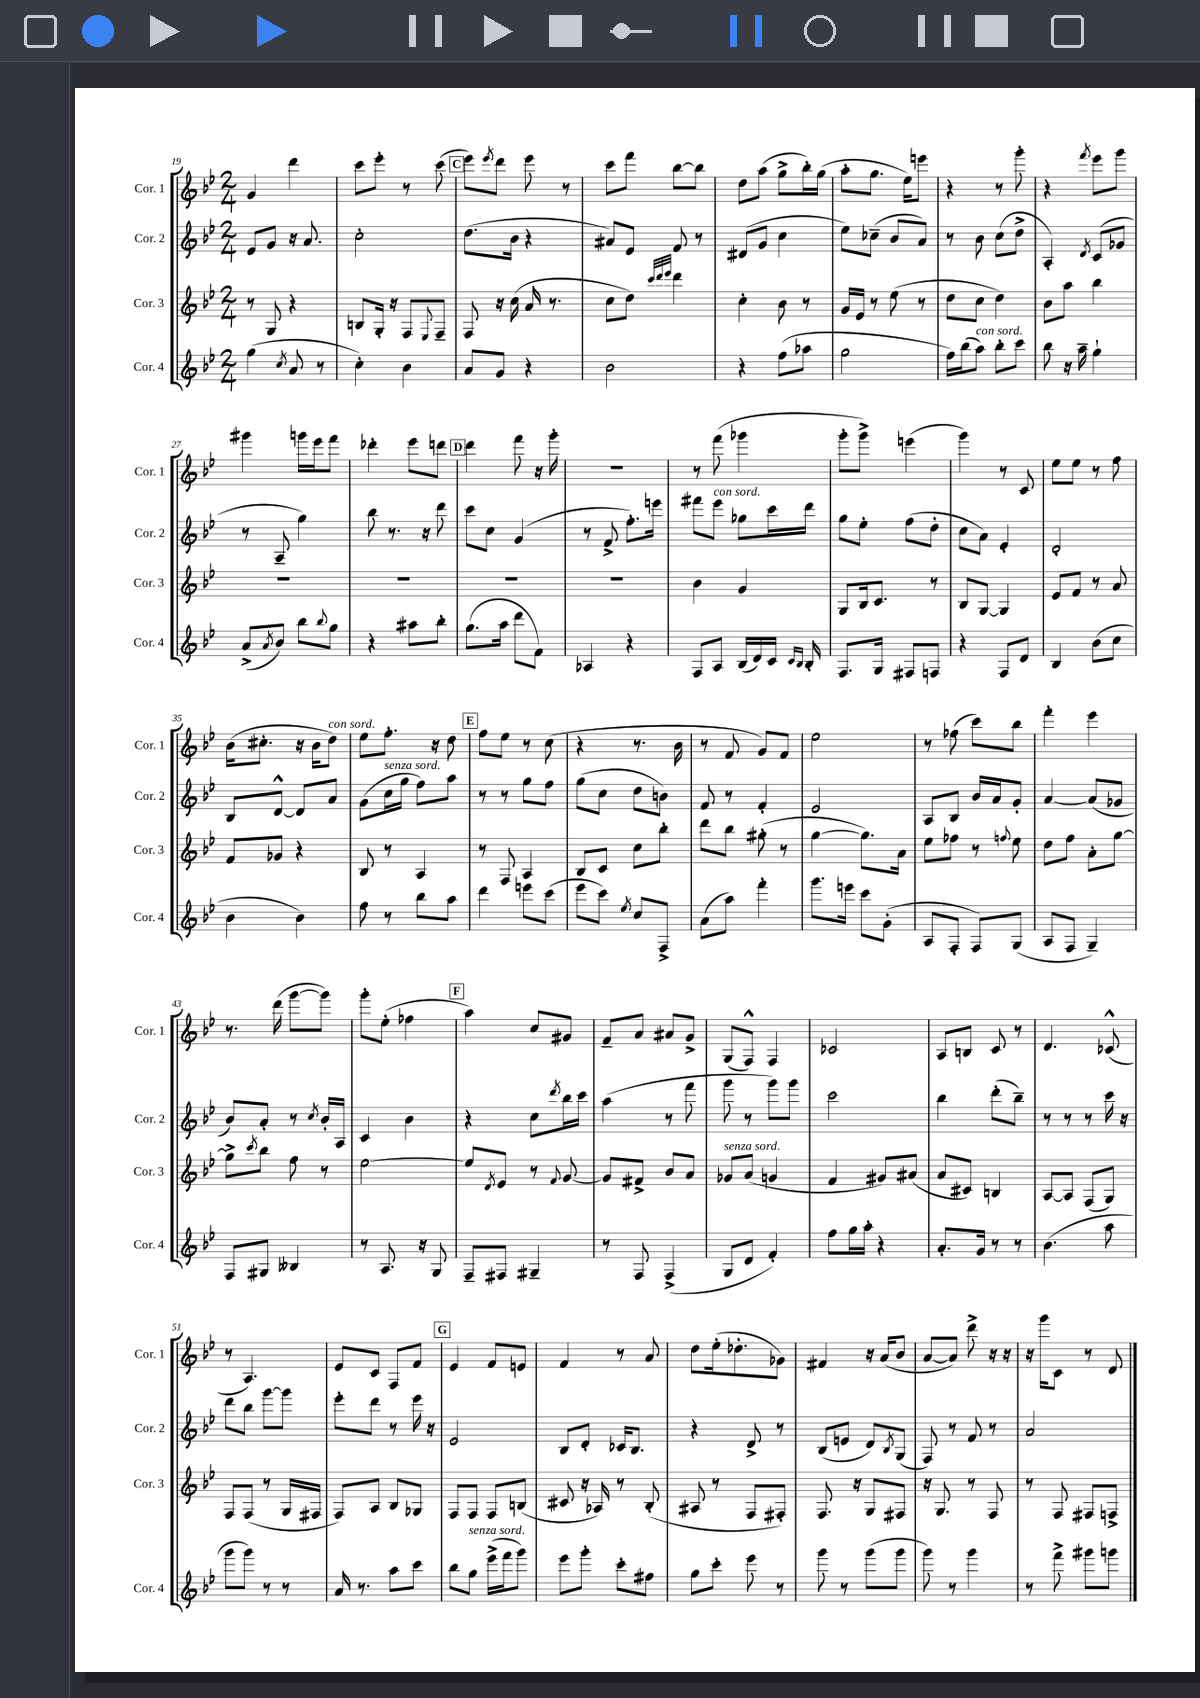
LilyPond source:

<<
\new StaffGroup <<
\new Staff = "s0" \with { instrumentName = "Cor. 1" shortInstrumentName = "Cor. 1" } {
    \clef treble \key bes \major \numericTimeSignature \time 2/4
    g'4 d'''4 |
    c'''8 ees'''8-. r8 c'''8( |
    \mark \markup { \box "C" } ees'''8) \acciaccatura { ees'''8 } d'''8 ees'''8 r8 |
    c'''8 f'''8 bes''8~ bes''8 |
    d''8 a''8( g''8-> bes''16-.) g''16( |
    a''8-. g''8. ees''16) e'''8 |
    r4 r8 g'''8-. |
    r4 \acciaccatura { f'''8 } ees'''8 g'''8 |
    gis'''4 g'''16 ees'''16 f'''8 |
    des'''4-. ees'''8 d'''8 |
    \mark \markup { \box "D" } d'''4 f'''8 r16 g'''16-. |
    r2 |
    r8 f'''8( ges'''4 |
    g'''8-. g'''8->) e'''4( |
    g'''4) r8 c'8 |
    ees''8 ees''8 r8 f''8 |
    bes'16( cis''8.-. r16 bes'16 d''8^\markup { \italic "con sord." }) |
    ees''8 f''8.-. r16 d''8 |
    \mark \markup { \box "E" } f''8 ees''8 r8 c''8( |
    r4 r8. bes'16 |
    r8 f'8 g'8) f'8 |
    ees''2 |
    r8 fes''8( c'''8) bes''8 |
    f'''4-. ees'''4 |
    r8. d'''16( g'''8~ g'''8) |
    g'''8-. ees''8-.( fes''4 |
    \mark \markup { \box "F" } a''4) c''8 gis'8 |
    f'8-- a'8 ais'8 g'8-> |
    g8( f8-^) f4 |
    ces'2 |
    a8 b8 c'8 r8 |
    d'4. ces'8-^( |
    r8 a4.) |
    ees'8 c'8 f8 f'8 |
    \mark \markup { \box "G" } ees'4 f'8 e'8 |
    f'4 r8 a'8 |
    d''8 ees''16-.( des''8.-. ges'8) |
    fis'4 r16 a'16( bes'8 |
    a'8~ a'8) d'''8-> r16 r16 |
    r16 g'''16 c'8 r8 d'8 \bar "|." |
}
\new Staff = "s1" \with { instrumentName = "Cor. 2" shortInstrumentName = "Cor. 2" } {
    \clef treble \key bes \major \numericTimeSignature \time 2/4
    ees'8 g'8 r16 a'8. |
    c''2-. |
    \mark \markup { \box "C" } d''8.( bes'16 r4 |
    ais'8) ees'8 f'8 r8 |
    dis'8( g'8 c''4 |
    ees''8) ces''8--( bes'8 a'8) |
    r8 bes'8 c''8( d''8-> |
    a4-.) \acciaccatura { d'8 } c'8( ges'8 |
    r8 a8-- g''4) |
    bes''8 r8. r16 d'''8 |
    \mark \markup { \box "D" } c'''8 c''8 g'4( |
    r8 f'8-> f''8.-.) e'''16 |
    fis'''8 ees'''8^\markup { \italic "con sord." } ges''8 c'''16 d'''16 |
    g''8 ees''8-. f''8( d''8-. |
    c''8 a'8) ees'4-. |
    d'2-. |
    bes8 d'8~-^ d'8 a'8 |
    g'8( c''16^\markup { \italic "senza sord." } g''16 f''8) a''8 |
    \mark \markup { \box "E" } r8 r8 g''8 f''8 |
    g''8( c''8 d''8 b'8) |
    f'8 r8 f'4-. |
    ees'2 |
    a8 bes8 bes'16 a'16 g'8-. |
    a'4~ a'8( ges'8 |
    bes'8) a'8-. r8 \acciaccatura { c''8 } bes'16-. a16 |
    c'4 bes'4 |
    \mark \markup { \box "F" } r4 c''8 \acciaccatura { d'''8 } bes''16 c'''16 |
    a''4( r8 f'''8 |
    g'''8 r8 g'''8) g'''8 |
    c'''2 |
    bes''4 d'''8-.( bes''8--) |
    r8 r8 r8 c'''16 r16 |
    d'''8 bes''8 g'''8~ g'''8 |
    ees'''8-. d'''8 r8 ees'''16 r16 |
    \mark \markup { \box "G" } ees'2 |
    bes8 d'8-. ces'16 bes8. |
    r4 d'8-> r8 |
    bes8( e'8 d'8) \acciaccatura { bes8 } g8( |
    f8) r8 f'8 r8 |
    a'2 \bar "|." |
}
\new Staff = "s2" \with { instrumentName = "Cor. 3" shortInstrumentName = "Cor. 3" } {
    \clef treble \key bes \major \numericTimeSignature \time 2/4
    r8 g8 r4 |
    b8 g16-. r16 f8 \appoggiatura { ees8 } f8-- |
    \mark \markup { \box "C" } f8 r16 c''16( a'16 r8. |
    c''8 d''8) \grace { c'''32 d'''32 ees'''32 } d'''4 |
    c''4-. bes'8 r8 |
    g'16 ees'16 r8 ees''8( r8 |
    d''8 c''8 d''4) |
    bes'8 a''8 bes''4 |
    r2 |
    R2 |
    \mark \markup { \box "D" } R2 |
    R2 |
    bes'4 g'4 |
    g8 bes16 c'8. r8 |
    bes8 g8~ g4 |
    ees'8 f'8 r8 a'8 |
    f'8 ges'8 r4 |
    bes8 r8 a4 |
    \mark \markup { \box "E" } r8 f8 a4 |
    bes8 c'8 c''8 bes''8-. |
    d'''8 bes''8 gis''8-.( r8 |
    g''4~ g''8.) a'16 |
    ees''8 fes''8 r8 \appoggiatura { f''8 } ees''8 |
    d''8 f''8 a'8-. g''8~ |
    g''8-> \acciaccatura { c'''8 } bes''8 f''8 r8 |
    ees''2~ |
    \mark \markup { \box "F" } ees''8 \acciaccatura { d'8 } ees'8 r8 \appoggiatura { f'8 } g'8~ |
    g'8 fis'8-> bes'8 a'8 |
    ges'8^\markup { \italic "senza sord." } a'8( g'4 |
    f'4 gis'8) ais'8( |
    a'8 cis'8) b4 |
    a8~ a8 f8( g8) |
    f8 f8( r8 g16 fis16 |
    f8) a8 bes8 ges8 |
    \mark \markup { \box "G" } f8 f8 f8 b8( |
    cis'8 r16 aes16) r8 bes8-.( |
    ais8 r8 f8 fis8-.) |
    f8. r16 g8 fis8 |
    r16 g8. r8 f8 |
    r8 f8 fis8 f8-> \bar "|." |
}
\new Staff = "s3" \with { instrumentName = "Cor. 4" shortInstrumentName = "Cor. 4" } {
    \clef treble \key bes \major \numericTimeSignature \time 2/4
    g''4( \acciaccatura { c''8 } a'8 r8 |
    c''4-.) bes'4 |
    \mark \markup { \box "C" } a'8 g'8 r4 |
    bes'2 |
    r4 f''8( aes''8 |
    g''2 |
    f''16) bes''16( a''8^\markup { \italic "con sord." }) bes''8-. c'''8 |
    bes''8 r16 a''16-- g''4-! |
    a'8->( \acciaccatura { a'8 } bes'8) bes''8 \appoggiatura { bes''8 } g''8 |
    r4 ais''8 bes''8-. |
    \mark \markup { \box "D" } g''8.( a''16 d'''8 f'8) |
    aes4 r4 |
    f8 a8 bes16( d'16) c'16 \grace { c'16 bes16 } bes16-. |
    f8. g16 fis8 f8 |
    r4 f8 d'8 |
    bes4 bes'8( c''8 |
    bes'4 bes'4) |
    f''8 r8 bes''8 a''8 |
    \mark \markup { \box "E" } d'''4 e'''8 c'''8( |
    ees'''8 c'''8) \acciaccatura { ees''8 } c''8 f8-> |
    a'8( a''8) f'''4-. |
    g'''8. e'''16 c'''8 g'8-.( |
    a8 f8-. f8) g8( |
    a8 f8 g4--) |
    f8 gis8 beses4 |
    r8 a8. r16 g8 |
    \mark \markup { \box "F" } f8-- fis8 gis4-- |
    r8 f8 f4->( |
    g8 d'8 f'4-.) |
    f''8 g''16 a''16-. r4 |
    a'8.-. g'16 r8 r8 |
    bes'4.( a''8 |
    g'''8 g'''8) r8 r8 |
    a'16 r8. a''8 c'''8 |
    \mark \markup { \box "G" } bes''8 g''8^\markup { \italic "senza sord." } ees'''16->( f'''16 g'''8) |
    ees'''8 g'''8-. c'''8-. fis''8 |
    g''8 c'''8-. ees'''8 r8 |
    g'''8 r8 g'''8( g'''8 |
    g'''8) r8 g'''4 |
    r8 f'''8-> gis'''8 g'''8 \bar "|." |
}
>>
>>
\layout { \context { \Score currentBarNumber = #19 } }
